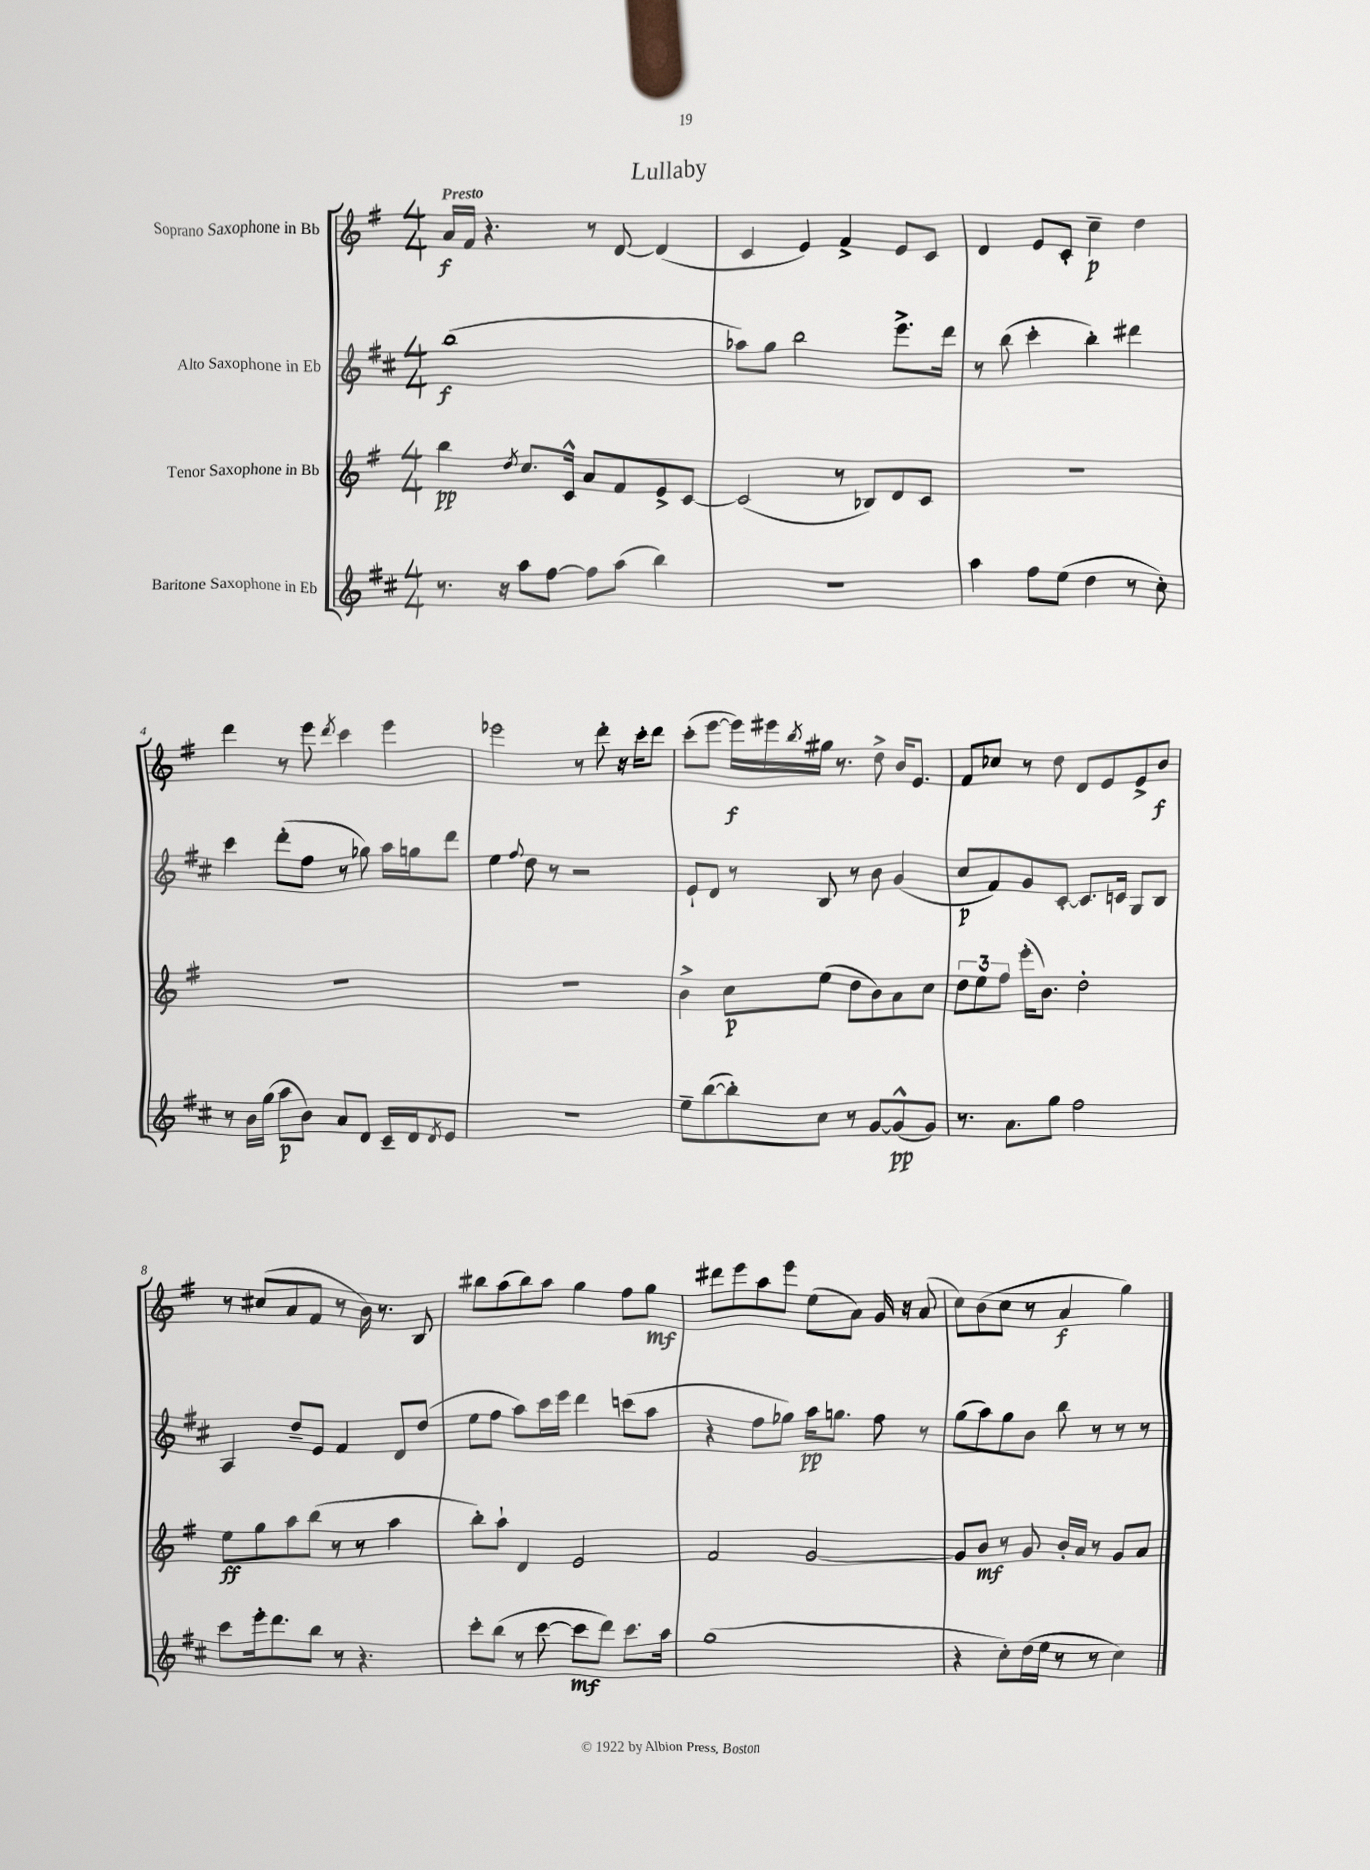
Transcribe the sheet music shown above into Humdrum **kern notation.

**kern	**dynam	**kern	**dynam	**kern	**dynam	**kern	**dynam
*part4	*part4	*part3	*part3	*part2	*part2	*part1	*part1
*staff4	*staff4	*staff3	*staff3	*staff2	*staff2	*staff1	*staff1
*I"Baritone Saxophone in Eb	*	*I"Tenor Saxophone in Bb	*	*I"Alto Saxophone in Eb	*	*I"Soprano Saxophone in Bb	*
*clefG2	*	*clefG2	*	*clefG2	*	*clefG2	*
*k[f#c#]	*	*k[f#]	*	*k[f#c#]	*	*k[f#]	*
*M4/4	*	*M4/4	*	*M4/4	*	*M4/4	*
=1	=1	=1	=1	=1	=1	=1	=1
!	!	!	!	!	!	!LO:TX:a:B:t=Presto	!
8.r	.	4bb\	pp	(1bb	f	16a/LL	f
.	.	.	.	.	.	16f#/JJ	.
.	.	.	.	.	.	4.r	.
16r	.	.	.	.	.	.	.
.	.	8qdd/	.	.	.	.	.
8aa\L	.	8.cc/L	.	.	.	.	.
[8ff#\J	.	.	.	.	.	.	.
.	.	16c^^/Jk	.	.	.	.	.
8ff#\L]	.	8a/L	.	.	.	8r	.
(8aa\J	.	8f#/	.	.	.	[8d/	.
4bb\)	.	8e^/	.	.	.	(4d/]	.
.	.	[8c/J	.	.	.	.	.
=2	=2	=2	=2	=2	=2	=2	=2
1r	.	(2c/]	.	8aa-X\L)	.	4c/	.
.	.	.	.	8gg\J	.	.	.
.	.	.	.	2bb\	.	4e/)	.
.	.	8r	.	.	.	4f#^/	.
.	.	8B-X/L)	.	.	.	.	.
.	.	8d/	.	8.eee^\L	.	8e/L	.
.	.	8c/J	.	.	.	8c/J	.
.	.	.	.	16ddd\Jk	.	.	.
=3	=3	=3	=3	=3	=3	=3	=3
4aa\	.	1r	.	8r	.	4d/	.
.	.	.	.	(8bb\	.	.	.
8ff#\L	.	.	.	4ccc#'\	.	8e/L	.
(8ee\J	.	.	.	.	.	8c'/J	.
4dd\	.	.	.	4bb'\)	.	4cc~\	p
8r	.	.	.	4ddd#X\	.	4dd\	.
8cc#'\)	.	.	.	.	.	.	.
!!LO:LB:g=z
=4	=4	=4	=4	=4	=4	=4	=4
8r	.	1r	.	4ccc#\	.	4ddd\	.
16b\LL	.	.	.	.	.	.	.
(16gg\JJ	.	.	.	.	.	.	.
8aa\L	p	.	.	(8ddd'\L	.	8r	.
8b\J)	.	.	.	8ff#\J	.	8eee\	.
.	.	.	.	.	.	8qddd/	.
8a/L	.	.	.	8r	.	4ccc\	.
8d/J	.	.	.	8gg-X\)	.	.	.
16c#~/LL	.	.	.	16aa\LL	.	4eee\	.
16d/J	.	.	.	16ggn\J	.	.	.
8qd/	.	.	.	.	.	.	.
8e/J	.	.	.	8ddd\J	.	.	.
=5	=5	=5	=5	=5	=5	=5	=5
1r	.	1r	.	4ee\	.	2eee-X\	.
.	.	.	.	8qqff#/	.	.	.
.	.	.	.	8dd\	.	.	.
.	.	.	.	8r	.	.	.
.	.	.	.	2r	.	8r	.
.	.	.	.	.	.	8ddd'\	.
.	.	.	.	.	.	16r	.
.	.	.	.	.	.	16ccc'\KL	.
.	.	.	.	.	.	8ddd\J	.
=6	=6	=6	=6	=6	=6	=6	=6
8ee~\L	.	4b^\	.	8e`/L	.	(8ccc'\L	.
([8bb\	.	.	.	8d/J	.	[8eee\J	.
8bb'\])	.	8cc\L	p	8r	.	16eee\LL])	f
.	.	.	.	.	.	16eee#X\	.
.	.	.	.	.	.	8qbb/	.
8cc#\J	.	(8ee\J	.	8B/	.	16gg#X\JJ	.
.	.	.	.	.	.	8.r	.
8r	.	8dd\L	.	8r	.	.	.
[8g/L	.	8b\)	.	8b\	.	8dd^\	.
(8g^^/]	pp	8a\	.	(4g/	.	16b/KL	.
.	.	.	.	.	.	8.e/J	.
8g/J)	.	8cc\J	.	.	.	.	.
=7	=7	=7	=7	=7	=7	=7	=7
8.r	.	12dd\L	.	8cc#/L	p	8f#/L	.
.	.	12ee\	.	.	.	.	.
.	.	.	.	8f#/)	.	8cc-X/J	.
.	.	12ff#\J	.	.	.	.	.
8.a\L	.	.	.	.	.	.	.
.	.	(16eee'\KL	.	8g/	.	8r	.
.	.	8.b\J)	.	.	.	.	.
8gg\J	.	.	.	[8c#'/J	.	8dd\	.
2ff#\	.	2dd'\	.	8.c#/L]	.	8d/L	.
.	.	.	.	.	.	8e/	.
.	.	.	.	16cn/Jk	.	.	.
.	.	.	.	8G/L	.	8e^/	.
.	.	.	.	8B/J	.	8b/J	f
!!LO:LB:g=z
=8	=8	=8	=8	=8	=8	=8	=8
8ccc#\L	.	8ee\L	ff	4A/	.	8r	.
16eee'\k	.	8gg\	.	.	.	(8cc#X/L	.
8.ddd\	.	.	.	.	.	.	.
.	.	8aa\	.	8dd~/L	.	8a/	.
8bb\J	.	(8bb\J	.	8e/J	.	8f#/J	.
8r	.	8r	.	4f#/	.	8r	.
4.r	.	8r	.	.	.	16b\)	.
.	.	.	.	.	.	8.r	.
.	.	4aa\	.	8d/L	.	.	.
.	.	.	.	(8dd/J	.	8B/	.
=9	=9	=9	=9	=9	=9	=9	=9
8ccc#'\L	.	8bb'\L)	.	8ee\L	.	8bb#X\L	.
(8bb\J	.	8aa`\J	.	8ff#\J	.	(8aa\	.
8r	.	4d/	.	8aa\L)	.	8bb#\)	.
[8ccc#\	.	.	.	16ccc#\L	.	8aa\J	.
.	.	.	.	16eee\JJ	.	.	.
8ccc#\L]	mf	2e/	.	4ddd\	.	4gg\	.
8ddd\J)	.	.	.	.	.	.	.
8.ccc#\L	.	.	.	(8cccn\L	.	8ff#\L	.
.	.	.	.	8aa\J	.	8gg\J	mf
16aa\Jk	.	.	.	.	.	.	.
=10	=10	=10	=10	=10	=10	=10	=10
(1gg	.	2f#/	.	4r	.	8ddd#X\L	.
.	.	.	.	.	.	8eee\	.
.	.	.	.	8ff#\L	.	8aa\	.
.	.	.	.	8gg-X\J)	.	8eee\J	.
.	.	[2g/	.	16aa\KL	pp	(8ee\L	.
.	.	.	.	8.ggn\J	.	.	.
.	.	.	.	.	.	8a\J)	.
.	.	.	.	8ff#\	.	16g/	.
.	.	.	.	.	.	16r	.
.	.	.	.	8r	.	(8a/	.
=11	=11	=11	=11	=11	=11	=11	=11
4r	.	8g/L]	.	(8gg\L	.	8cc\L)	.
.	.	8b/J	mf	8aa\)	.	(8b\	.
8cc#'\L)	.	8r	.	8gg\	.	8cc\J	.
(16dd\L	.	8g/	.	8b\J	.	8r	.
16ee\JJ	.	.	.	.	.	.	.
8r	.	16b'/LL	.	8bb\	.	4a/	f
.	.	16a/JJ	.	.	.	.	.
8r	.	8r	.	8r	.	.	.
4cc#\)	.	8g/L	.	8r	.	4gg\)	.
.	.	8a/J	.	8r	.	.	.
==	==	==	==	==	==	==	==
*-	*-	*-	*-	*-	*-	*-	*-
